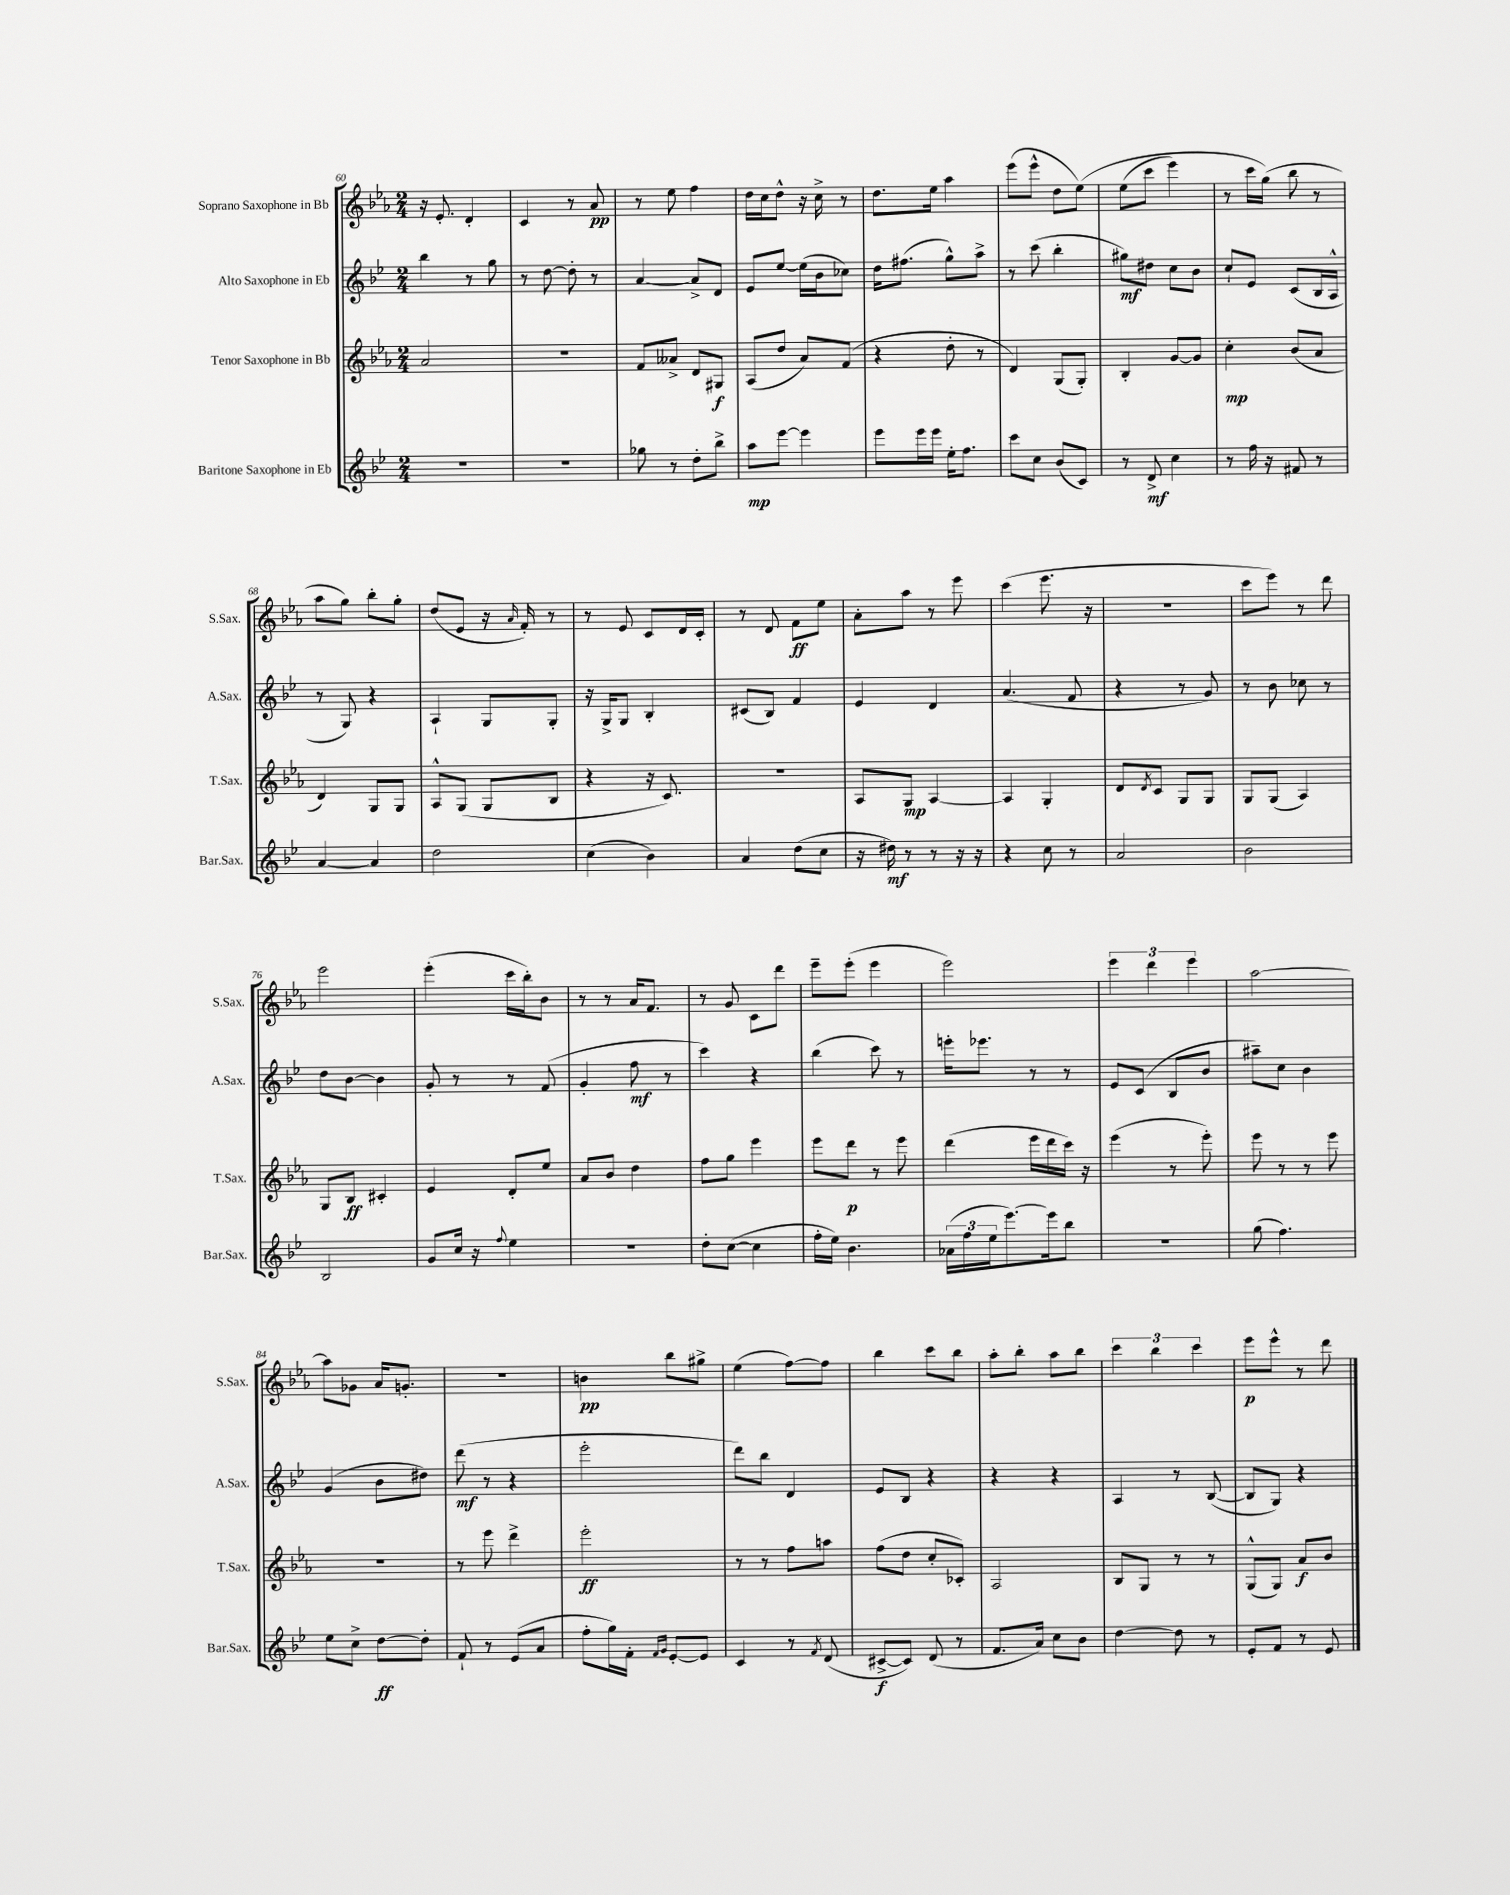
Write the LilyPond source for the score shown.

<<
\new StaffGroup <<
\new Staff = "s0" \with { instrumentName = "Soprano Saxophone in Bb" shortInstrumentName = "S.Sax." } {
    \clef treble \key ees \major \numericTimeSignature \time 2/4
    r16 ees'8.-. d'4-. |
    c'4 r8 aes'8\pp |
    r8 ees''8 f''4 |
    d''16 c''16 d''8-^ r16 c''16-> r8 |
    d''8. ees''16 aes''4 |
    ees'''8( ees'''8-^ d''8 ees''8)\( |
    ees''8( c'''8 ees'''4) |
    r8 c'''16 g''16(\) bes''8 r8 |
    aes''8 g''8) bes''8-. g''8-. |
    d''8( ees'8 r16 \grace { aes'16 } f'16-.) r8 |
    r8 ees'8 c'8 d'16 c'16-. |
    r8 d'8 f'8\ff ees''8 |
    aes'8-. aes''8 r8 ees'''8 |
    c'''4( ees'''8. r16 |
    r2 |
    c'''8 ees'''8) r8 d'''8 |
    ees'''2 |
    ees'''4-.( c'''16 bes''16-.) bes'8 |
    r8 r8 aes'16 f'8. |
    r8 g'8 c'8 d'''8 |
    ees'''8-- ees'''8-.( ees'''4 |
    ees'''2) |
    \tuplet 3/2 { ees'''4 d'''4 ees'''4 } |
    aes''2~ |
    aes''8 ges'8 aes'16 g'8.-. |
    r2 |
    b'4\pp bes''8 gis''8-> |
    ees''4( f''8~) f''8 |
    bes''4 c'''8 bes''8 |
    aes''8-. bes''8-. aes''8 bes''8 |
    \tuplet 3/2 { c'''4 bes''4 c'''4 } |
    ees'''8\p ees'''8-^ r8 d'''8 \bar "|." |
}
\new Staff = "s1" \with { instrumentName = "Alto Saxophone in Eb" shortInstrumentName = "A.Sax." } {
    \clef treble \key bes \major \numericTimeSignature \time 2/4
    bes''4 r8 g''8 |
    r8 d''8~ d''8-. r8 |
    a'4~ a'8-> d'8 |
    ees'8 ees''8~ ees''16( bes'16 ces''8) |
    d''16 fis''8.( g''8-^) a''8-> |
    r8 c'''8( bes''4-. |
    gis''8\mf) dis''8 c''8 bes'8 |
    c''8-! ees'8 c'8( bes16 a16-^ |
    r8 g8) r4 |
    a4-! g8 g8-. |
    r16 g16-> g8 bes4-. |
    cis'8( bes8) f'4 |
    ees'4 d'4 |
    a'4.( f'8 |
    r4 r8 g'8) |
    r8 bes'8 ces''8 r8 |
    d''8 bes'8~ bes'4 |
    g'8-. r8 r8 f'8( |
    g'4-. f''8\mf r8 |
    c'''4) r4 |
    bes''4( c'''8) r8 |
    e'''16-. ees'''8. r8 r8 |
    ees'8 c'8( bes8 bes'8 |
    ais''8--) c''8 bes'4 |
    g'4( bes'8 dis''8) |
    d'''8\mf( r8 r4 |
    ees'''2-. |
    d'''8) bes''8 d'4 |
    ees'8 bes8 r4 |
    r4 r4 |
    a4 r8 bes8~( |
    bes8 g8) r4 \bar "|." |
}
\new Staff = "s2" \with { instrumentName = "Tenor Saxophone in Bb" shortInstrumentName = "T.Sax." } {
    \clef treble \key ees \major \numericTimeSignature \time 2/4
    aes'2 |
    R2 |
    f'8 aeses'8-> d'8 gis8\f |
    aes8( d''8 aes'8) f'8( |
    r4 d''8-. r8 |
    d'4) g8( g8-.) |
    bes4-. g'8~ g'8 |
    c''4-.\mp bes'8( aes'8 |
    d'4) g8 g8 |
    aes8-^ g8( g8 bes8 |
    r4 r16 c'8.) |
    r2 |
    aes8 g8\mp aes4~ |
    aes4 g4-. |
    d'8 \acciaccatura { d'8 } c'8 g8 g8 |
    g8 g8( aes4) |
    g8 bes8\ff cis'4-. |
    ees'4 d'8-. ees''8 |
    aes'8 bes'8 d''4 |
    f''8 g''8 ees'''4 |
    ees'''8 d'''8\p r8 ees'''8 |
    d'''4( ees'''16 d'''16 c'''16) r16 |
    ees'''4( r8 ees'''8-.) |
    ees'''8 r8 r8 ees'''8 |
    r2 |
    r8 ees'''8 d'''4-> |
    ees'''2-.\ff |
    r8 r8 f''8 a''8 |
    f''8( d''8 c''8-. ces'8-.) |
    aes2 |
    bes8 g8 r8 r8 |
    g8-^( g8) aes'8\f bes'8 \bar "|." |
}
\new Staff = "s3" \with { instrumentName = "Baritone Saxophone in Eb" shortInstrumentName = "Bar.Sax." } {
    \clef treble \key bes \major \numericTimeSignature \time 2/4
    R2 |
    R2 |
    ges''8 r8 d''8-. bes''8-> |
    a''8\mp ees'''8~ ees'''4 |
    ees'''8 ees'''16 ees'''16 ees''16-. f''8. |
    c'''8 c''8 bes'8( c'8) |
    r8 d'8->\mf c''4 |
    r8 f''16 r16 fis'8 r8 |
    a'4~ a'4 |
    d''2 |
    c''4( bes'4) |
    a'4 d''8( c''8 |
    r16 dis''16\mf) r8 r8 r16 r16 |
    r4 c''8 r8 |
    a'2 |
    bes'2 |
    bes2 |
    g'8 c''16 r16 \appoggiatura { f''8 } ees''4 |
    R2 |
    d''8-. c''8~( c''4 |
    f''16-. ees''16) bes'4. |
    \tuplet 3/2 { aes'16( f''16 ees''16 } ees'''8.~) ees'''16 bes''8 |
    r2 |
    g''8( f''4.) |
    ees''8 c''8-> d''8~\ff d''8-. |
    f'8-! r8 ees'8( a'8 |
    f''8-. g''16) f'16-. \grace { f'16 g'16 } ees'8~-. ees'8 |
    c'4 r8 \acciaccatura { f'8 } d'8( |
    cis'8~->\f cis'8) d'8( r8 |
    f'8. a'16) c''8 bes'8 |
    d''4~ d''8 r8 |
    ees'8-. f'8 r8 ees'8 \bar "|." |
}
>>
>>
\layout { \context { \Score currentBarNumber = #60 } }
